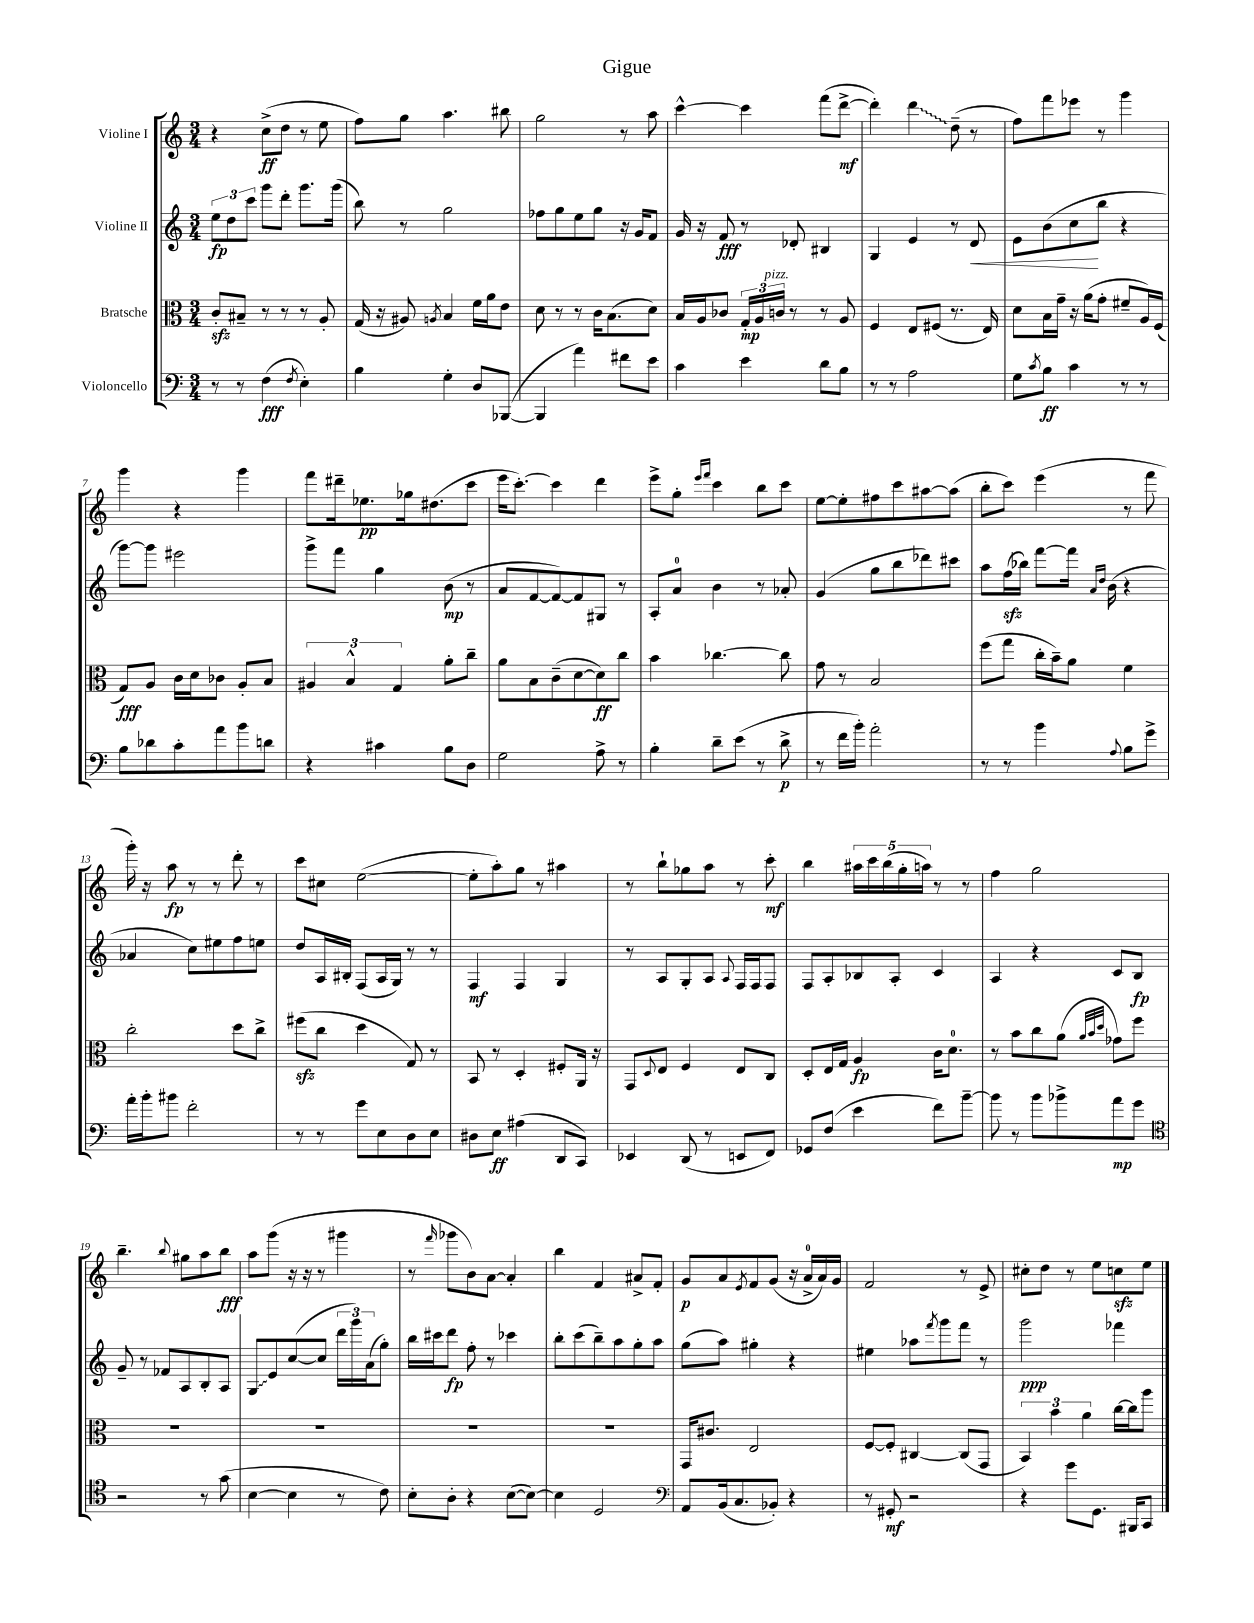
\header { title = "Gigue" }
<<
\new StaffGroup <<
\new Staff = "s0" \with { instrumentName = "Violine I" } {
    \clef treble \key c \major \numericTimeSignature \time 3/4
    r4 c''8->\ff( d''8 r8 e''8 |
    f''8) g''8 a''4. bis''8 |
    g''2 r8 a''8 |
    c'''4~-^ c'''4 f'''8( d'''8~->\mf |
    d'''4-.) \once \override Glissando.style = #'zigzag d'''4\glissando d''8--( r8 |
    f''8) f'''8 ees'''8 r8 g'''4 |
    g'''4 r4 g'''4 |
    f'''8 dis'''16-- ees''8.\pp ges''16 dis''8.( c'''8 |
    e'''16 c'''8.~-.) c'''4 d'''4 |
    e'''8-> g''8-. \grace { e'''16 f'''16 } c'''4 b''8 c'''8 |
    e''8~ e''8-. fis''8 c'''8 ais''8~ ais''8( |
    b''8-. c'''8) e'''4( r8 f'''8 |
    g'''16-.) r16 a''8\fp r8 r8 d'''8-. r8 |
    c'''8 cis''8 e''2~( |
    e''8-. a''8-.) g''8 r8 ais''4 |
    r8 b''8-! ges''8 a''8 r8 c'''8-.\mf |
    b''4 \tuplet 5/4 { ais''16 c'''16 b''16( g''16-. a''16) } r8 r8 |
    f''4 g''2 |
    b''4.-- \appoggiatura { b''8 } gis''8 a''8 b''8\fff |
    a''8 g'''8( r16 r16 r8 gis'''4 |
    r8 \grace { f'''16 } ges'''8 b'8) a'8~ a'4-. |
    b''4 f'4 ais'8-> f'8-. |
    g'8\p a'8 \acciaccatura { e'8 } f'8 g'8( r16 a'16-0-> a'16) g'16 |
    f'2 r8 e'8-> |
    cis''8-. d''8 r8 e''8 c''8\sfz e''8 \bar "|." |
}
\new Staff = "s1" \with { instrumentName = "Violine II" } {
    \clef treble \key c \major \numericTimeSignature \time 3/4
    \tuplet 3/2 { e''8\fp d''8 c'''8 } g'''8 d'''8-. g'''8. g'''16( |
    b''8) r8 g''2 |
    fes''8 g''8 e''8 g''8 r16 g'16 f'8 |
    g'16 r16 f'8\fff r8 des'8-. bis4 |
    g4 e'4 r8 d'8\< |
    e'8 b'8( c''8\! b''8 r4 |
    g'''8~) g'''8 eis'''2 |
    g'''8-> f'''8 g''4 b'8\mp( r8 |
    a'8 f'8~ f'8~) f'8 gis8 r8 |
    a8-. a'8-0 b'4 r8 aes'8-. |
    g'4( g''8 b''8 des'''8) cis'''8 |
    a''8 f''16\sfz( bes''16) f'''8~ f'''16 \grace { a'16 d''16 } b'16( r4 |
    aes'4 c''8) eis''8 f''8 e''8 |
    d''8 a16 bis16-. f8( a16 g16) r8 r8 |
    f4\mf f4 g4 |
    r8 a8 g8-. a8 \appoggiatura { a8 } f16 f16 f8 |
    f8 a8-. bes8 a8-. c'4 |
    a4 r4 c'8 b8\fp |
    g'8-- r8 fes'8 a8 b8-. a8 |
    \once \override Glissando.style = #'zigzag g8\glissando e'8 c''8~( c''8 \tuplet 3/2 { d'''16 g'''16) a'16( } g''8-.) |
    b''16 cis'''16 d'''8\fp f''8-. r8 ces'''4 |
    b''8-. c'''8( b''8--) a''8 g''8-. a''8 |
    g''8( a''8) gis''4-. r4 |
    eis''4 aes''8 \acciaccatura { f'''8 } g'''8 f'''8 r8 |
    g'''2\ppp fes'''4 \bar "|." |
}
\new Staff = "s2" \with { instrumentName = "Bratsche" } {
    \clef alto \key c \major \numericTimeSignature \time 3/4
    c'8-.\sfz bis8-- r8 r8 r8 a8-. |
    g16( r16 ais8) \acciaccatura { a8 } b4 f'16 a'16 e'8 |
    d'8 r8 r8 c'16 b8.( d'8) |
    b16 a16 ces'8 \tuplet 3/2 { g16-.\mp a16 c'16^\markup { \italic "pizz." } } r8 r8 a8 |
    f4 e8 fis8( r8. e16) |
    d'8 b16 g'16-- r16 a'16( g'8-. fis'8-- a16) f16( |
    g8\fff) a8 c'16 d'16 ces'8 a8-. b8 |
    \tuplet 3/2 { ais4 b4-^ g4 } a'8-. c''8-- |
    a'8 b8 c'8--( d'8~ d'8\ff) c''8 |
    b'4 ces''4.~ ces''8 |
    g'8 r8 b2 |
    f''8( g''8 c''16-. b'16--) a'8 f'4 |
    c''2-. d''8 c''8-> |
    fis''8\sfz( c''8 d''4 g8) r8 |
    b,8 r8 d4-. fis8-. a,16 r16 |
    g,8 \appoggiatura { d8 } e8 f4 e8 c8 |
    d8-. e16 g16 a4\fp c'16 d'8.-0 |
    r8 b'8 c''8 a'8( \grace { a'32 b'32 d''32 } ges'8) f''8 |
    R2. |
    R2. |
    R2. |
    R2. |
    g,16 cis'8. e2 |
    f8~ f8-. cis4~ cis8( g,8 |
    \tuplet 3/2 { b,4) b'4 a'4 } c''16~ c''16 a''8 \bar "|." |
}
\new Staff = "s3" \with { instrumentName = "Violoncello" } {
    \clef bass \key c \major \numericTimeSignature \time 3/4
    r8 r8 f4\fff( \acciaccatura { f8 } e4-.) |
    b4 g4-. d8 bes,,8~( |
    bes,,4 a'4) fis'8 e'8 |
    c'4 e'4 d'8 b8 |
    r8 r8 a2 |
    g8 \acciaccatura { c'8 } b8\ff c'4 r8 r8 |
    b8 des'8 c'8-. a'8 b'8 d'8 |
    r4 cis'4 b8 d8 |
    g2 a8-> r8 |
    b4-. d'8-- e'8( r8 d'8->\p |
    r8 f'16 b'16-.) a'2-. |
    r8 r8 b'4 \appoggiatura { a8 } b8 g'8-> |
    a'16-. b'16-. bis'8 f'2-. |
    r8 r8 g'8 e8 d8 e8 |
    dis8 e8\ff ais4( d,8 c,8) |
    ees,4 d,8( r8 e,8 f,8) |
    ges,8 f8( e'4 f'8) b'8~-- |
    b'8 r8 b'8 bes'8-> a'8\mp g'8 |
    \clef tenor r2 r8 g'8( |
    b4~ b4 r8 c'8) |
    b8-. a8-. r4 b8~( b8~) |
    b4 d2 |
    \clef bass a,8 b,16( c8. bes,8-.) r4 |
    r8 gis,8-.\mf r2 |
    r4 g'8 g,8. bis,,16 c,8 \bar "|." |
}
>>
>>
